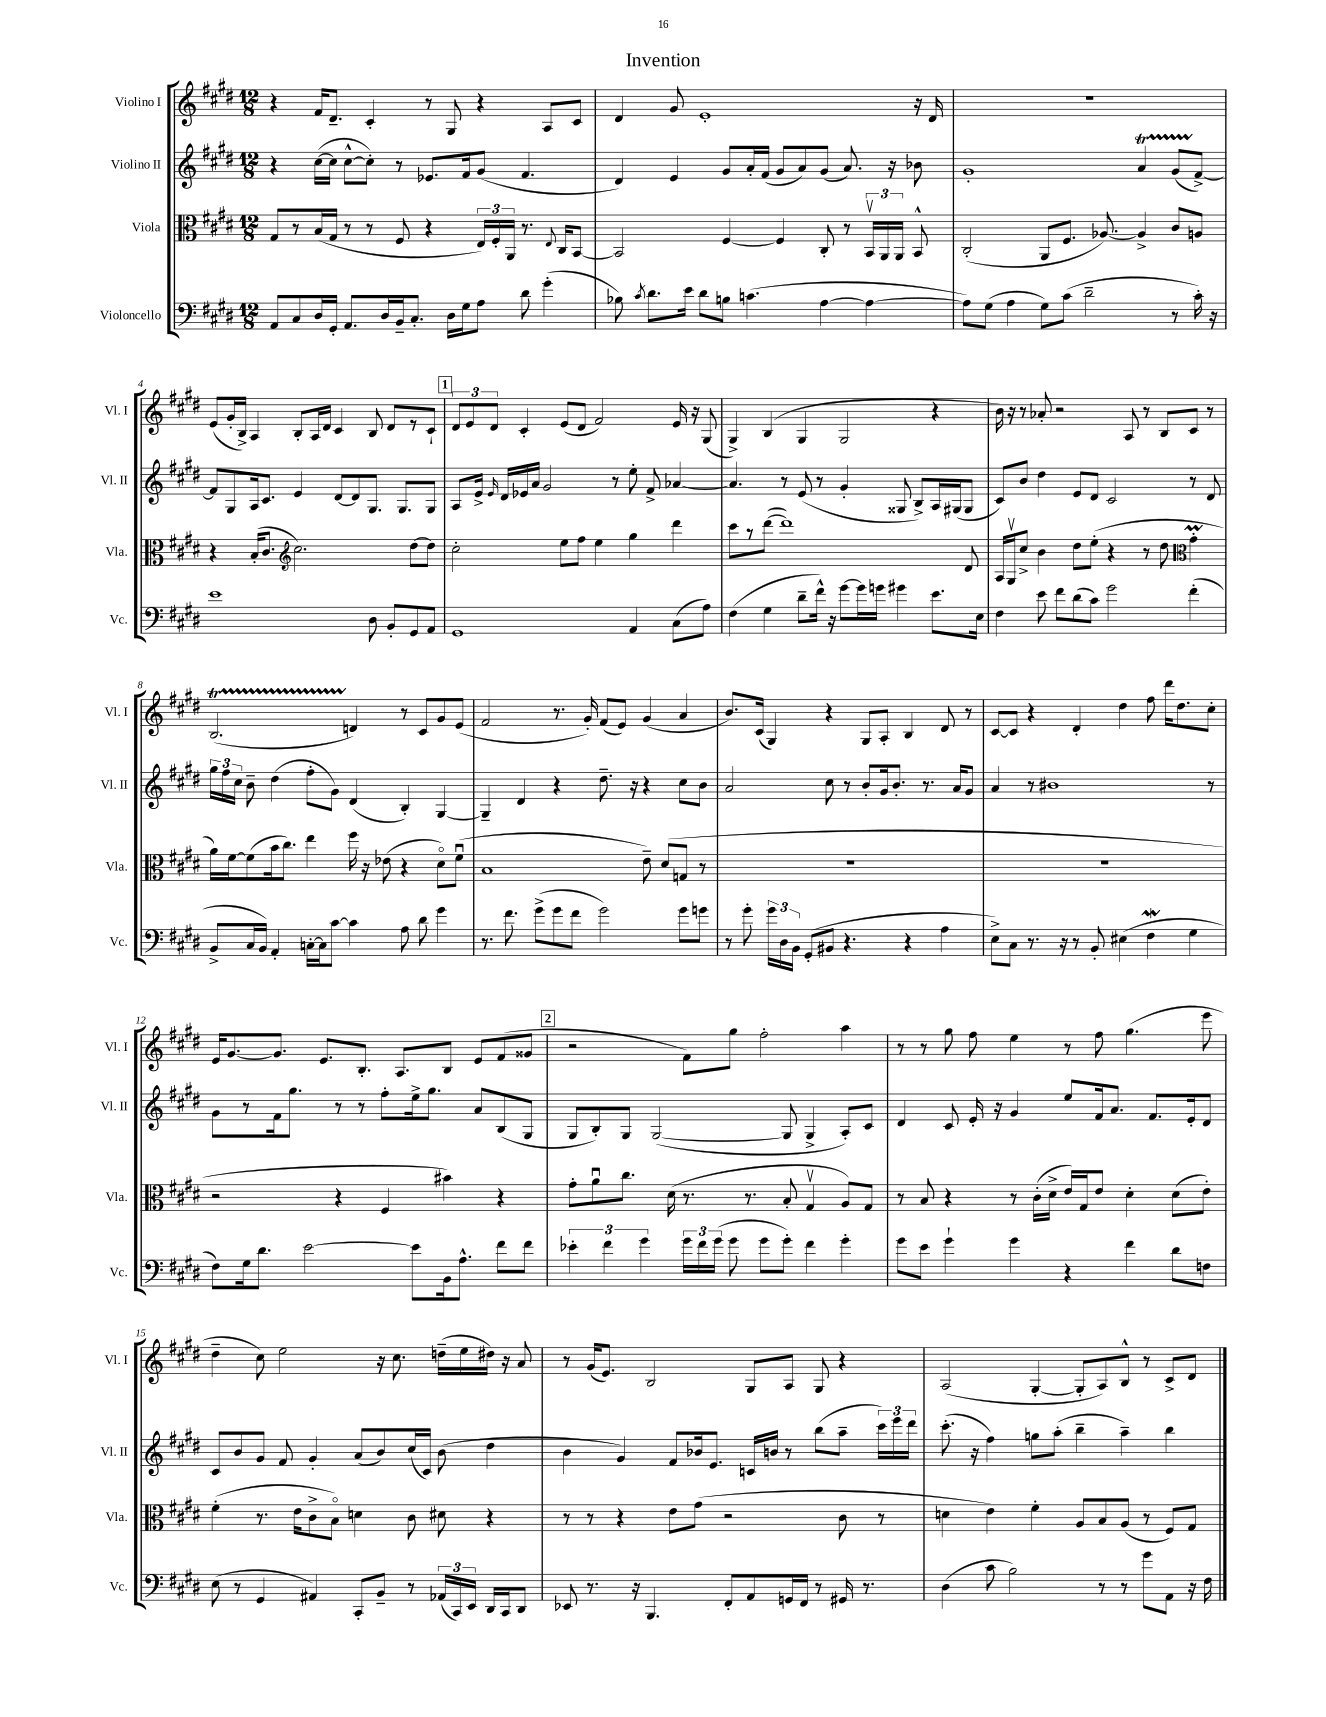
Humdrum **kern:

**kern	**kern	**kern	**kern
*part4	*part3	*part2	*part1
*staff4	*staff3	*staff2	*staff1
*I"Violoncello	*I"Viola	*I"Violino II	*I"Violino I
*I'Vc.	*I'Vla.	*I'Vl. II	*I'Vl. I
*clefF4	*clefC3	*clefG2	*clefG2
*k[f#c#g#d#]	*k[f#c#g#d#]	*k[f#c#g#d#]	*k[f#c#g#d#]
*M12/8	*M12/8	*M12/8	*M12/8
=1	=1	=1	=1
8AA/L	8G#/L	4r	4r
8C#/	8r	.	.
16D#/L	(16B/L	([16cc#\LL	16f#/KL
16GG#'/JJ	16G#/JJ	16cc#\JJ]	8.d#~/J
8.AA/L	8r	[8cc#^^\L	.
.	8r	8cc#'\J])	4c#'/
16D#/L	.	.	.
16BB~/J	8F#/	8r	.
8.C#'/J	.	.	.
.	4r	8.e-X/L	8r
16D#\LL	.	.	8G#/
16G#\J	.	16f#/k	.
8A\J	24E/LL)	(8g#/J	4r
.	24F#'/	.	.
.	24AA/JJ	.	.
8d#\	8.r	4.f#/	.
(4g#'\	.	.	8A/L
.	8qqE/	.	.
.	16C#/KL	.	.
.	[8BB/J	.	8c#/J
=2	=2	=2	=2
8B-X\)	2BB/]	4d#/)	4d#/
8qc#/	.	.	.
8.d#\L	.	.	.
.	.	4e/	8g#/
16e\Jk	.	.	.
8d#\L	.	.	1e'
8Bn\J	[4F#/	8g#/L	.
(4.cn\	.	16a'/L	.
.	.	(16f#/JJ	.
.	4F#/]	8g#/L	.
.	.	8a/)	.
[4A\	8C#'/	(8g#/J	.
.	8r	8.a/)	.
4A\_	24BBv/LL	.	.
.	24AA/	.	.
.	.	16r	.
.	24AA/JJ	.	.
.	8BB^^/	8b-X\	16r
.	.	.	16d#/
=3	=3	=3	=3
8A\L])	(2C#'/	1g#'	1.r
(8G#\J	.	.	.
4A\	.	.	.
8G#\L)	8AA/L	.	.
(8c#\J	8.F#/J	.	.
2d#~\	.	.	.
.	[8.A-X/)	.	.
.	4A-^/]	4aT/	.
8r	8c#/L	(8g#TTT/L	.
16c#'\)	8An/J	[8f#^/J)	.
16r	.	.	.
!!LO:LB:g=z
=4	=4	=4	=4
1e	4r	8f#/L]	(8e/L
.	.	8G#/	16g#'/L
.	.	.	16B^/JJ)
.	(16B'/KL	16A/k	4A/
.	8.c#/J	8.c#/J	.
*	*clefG2	*	*
.	2.cc#\)	4e/	8B'/L
.	.	.	16A/L
.	.	.	16d#/JJ
.	.	[8d#/L	4c#/
.	.	8d#/]	.
8D#\	.	8.G#/J	8B/
8BB'/L	.	.	8d#/L
.	.	8.G#/L	.
8GG#/	[8dd#\L	.	8r
8AA/J	8dd#\J]	8G#/J	8c#`/J
!!LO:REH:place=s1:t=1
=5	=5	=5	=5
1GG#	2cc#'\	8A/L	12d#/L
.	.	.	12e/
.	.	16e^/Jk	.
.	.	.	12d#/J
.	.	16qqe/	.
.	.	16d#/LL	.
.	.	16e-X/	4c#'/
.	.	16a/JJ	.
.	.	2g#/	.
.	8ee\L	.	(8e/L
.	8ff#\J	.	8d#/J
.	4ee\	.	2f#/)
.	.	8r	.
4AA/	4gg#\	8ee'\	.
.	.	8f#^/	.
(8C#\L	4ddd#\	[4a-X/	16e/
.	.	.	16r
8A\J)	.	.	(8G#/
=6	=6	=6	=6
(4F#\	8ccc#\L	4.a-/]	4G#^/)
.	8r	.	.
4G#\	([8ddd#\J	.	(4B/
.	1ddd#])	8r	.
8d#~\L	.	(8e/	4G#/
16f#^^\Jk)	.	8r	.
16r	.	.	.
[8g#\L	.	4g#'/	2G#/
16g#\L]	.	.	.
16gn\JJ	.	.	.
4g#X\	.	8G##X/	.
.	.	8B^/L)	.
8.e\L	.	16A/L	4r
.	.	(16G#X/J	.
.	8d#/	8G#/J	.
16E\Jk	.	.	.
=7	=7	=7	=7
4F#\	16A/LL	8c#/L)	16b\)
.	16G#v/J	.	16r
.	8cc#^/J	8b/J	8r
8e\	4b\	4dd#\	8a-X'/
8f#\L	.	.	2r
(8d#\	8dd#\L	8e/L	.
8c#\J)	(8ee'\J	8d#/J	.
2g#\	4r	2c#/	.
.	.	.	8A/
.	8r	.	8r
.	8dd#\	.	8B/L
*	*clefC3	*	*
(4f#'\	4g#m'\	8r	8c#/J
.	.	8d#/	8r
!!LO:LB:g=z
=8	=8	=8	=8
8BB^/L	16a\LL)	24gg#\LL	(2.BT/
.	.	24ff#\	.
.	[16f#\J	.	.
.	.	24cc#\JJ	.
16C#/L	(8f#\]	8b~\	.
16BB/JJ)	.	.	.
4AA'/	16b\k	(4dd#\	.
.	8.cc#\J)	.	.
[16Cn'\LL	4ee\	8ff#'\L	.
16C\J]	.	.	.
[8c#\J	.	8g#\J)	.
4c#\]	16ff#\	(4d#/	4dn/)
.	16r	.	.
.	(8e-X\	.	.
8A\	4r	4B'/)	8r
8d#\	.	.	8c#/L
4g#\	8d#\L)	[4G#/	8g#/
.	(8f#u\J	.	(8e/J
=9	=9	=9	=9
8.r	1B	4G#~/]	2f#/
8.f#\	.	.	.
.	.	4d#/	.
(8g#^\L	.	.	.
8g#\	.	4r	8.r
8f#\J	.	.	.
.	.	.	16g#'/)
2g#\)	.	8.dd#~\	(8f#/L
.	.	.	8e/J)
.	.	16r	.
.	8e~\)	4r	(4g#/
.	(8d#/L	.	.
8g#\L	8Gn/J	8cc#\L	4a/
8gn\J	8r	8b\J	.
=10	=10	=10	=10
8r	1.r	2a/	8.b/L)
8g#'\	.	.	.
.	.	.	(16c#/Jk
24g#\LL	.	.	4G#/)
24D#\	.	.	.
24BB\JJ	.	.	.
(8GG#'/L	.	.	.
8BB#X/J	.	8cc#\	4r
4.r	.	8r	.
.	.	8b'/L	8G#/L
.	.	16g#/k	8A'/J
.	.	8.b'/J	.
4r	.	.	4B/
.	.	8.r	.
4A\	.	.	8d#/
.	.	16a/KL	.
.	.	8g#/J	8r
=11	=11	=11	=11
8E^\L)	1.r	4a/	[8c#/L
8C#\J	.	.	8c#/J]
8.r	.	8r	4r
.	.	1b#X	.
16r	.	.	.
8r	.	.	4d#'/
8BB'/	.	.	.
(4E#X\	.	.	4dd#\
4F#W\	.	.	8ff#\
.	.	.	16ddd#\KL
.	.	.	8.dd#\
4G#\	.	.	.
.	.	8r	8cc#'\J
!!LO:LB:g=z
=12	=12	=12	=12
8F#\L)	2r	8g#\L	16e/KL
.	.	.	[8.g#/
16G#\k	.	8r	.
8.d#\J	.	.	.
.	.	16f#\k	8.g#/J]
.	.	8.gg#\J	.
[2e\	.	.	.
.	.	.	8.e/L
.	4r	8r	.
.	.	8r	8.B'/J
.	4F#/	8ff#'\L	.
.	.	.	8.A/L
8e\L]	.	16ee^\k	.
.	.	8.gg#\J	.
16BB\k	4b#X\)	.	8B/J
8.A^^\J	.	.	.
.	.	8a/L	8e/L
8f#\L	4r	(8B/	(8f#/
8f#\J	.	8G#/J	8g##X/J
!!LO:REH:place=s1:t=2
=13	=13	=13	=13
6e-X'\	8g#'\L	8G#/L	2r
.	8au\	8B'/)	.
6f#\	.	.	.
.	8.cc#\J	8G#/J	.
6g#\	.	.	.
.	.	([2G#/	.
.	(16d#\	.	.
24g#\LL	8.r	.	8f#\L)
24f#\	.	.	.
(24g#\JJ	.	.	.
8g#\	.	.	8gg#\J
.	8.r	.	.
8g#\L	.	.	2ff#'\
8g#'\J)	8B'/	8G#/]	.
4f#\	4G#v/	4G#^/	.
4g#'\	8A/L)	8A'/L)	4aa\
.	8G#/J	8c#/J	.
=14	=14	=14	=14
8g#\L	8r	4d#/	8r
8e\J	8B/	.	8r
4g#`\	4r	8c#/	8gg#\
.	.	16e'/	8ff#\
.	.	16r	.
4g#\	8r	4g#/	4ee\
.	(16c#'\LL	.	.
.	16d#^\JJ	.	.
4r	16e/LL)	8ee/L	8r
.	16G#/J	.	.
.	8e/J	16f#/k	8ff#\
.	.	8.a/J	.
4f#\	4d#'\	.	(4.gg#\
.	.	8.f#/L	.
8d#\L	(8d#\L	.	.
.	.	16e'/k	.
8Fn\J	8e'\J)	8d#/J	8eee\
!!LO:LB:g=z
=15	=15	=15	=15
(8E\	(4f#'\	8c#/L	4dd#~\
8r	.	8b/	.
4GG#/	8.r	8g#/J	8cc#\)
.	.	8f#/	2ee\
.	16e\KL	.	.
4AA#X/)	8c#^\	4g#'/	.
.	8B\J)	.	.
8CC#'/L	4dn\	(8a/L	.
8BB~/J	.	8b/)	16r
.	.	.	8.cc#\
8r	8c#\	(16cc#/L	.
.	.	16c#/JJ)	.
(24AA-X/LL	8d#X\	(8b\	(16ddn~\LL
24CC#/)	.	.	.
.	.	.	16ee\
24EE/JJ	.	.	.
16DD#/LL	4r	4dd#\	16dd#X\JJ)
16CC#/J	.	.	16r
8DD#/J	.	.	8a/
=16	=16	=16	=16
8EE-X/	8r	4b\	8r
8.r	8r	.	(16g#/KL
.	.	.	8.e/J)
.	4r	4g#/)	.
16r	.	.	.
4.BBB/	.	.	2B/
.	8e\L	8f#/L	.
.	(8g#\J	16b-X/k	.
.	.	8.e/J	.
8FF#'/L	2r	.	.
8AA/	.	16cn/LL	8G#/L
.	.	16bn/JJ	.
16GGn/L	.	8r	8A/J
16FF#/JJ	.	.	.
8r	.	(8bb\L	8G#/
16GG#X/	8c#\	8aa~\J	4r
8.r	.	.	.
.	8r	24ccc#\LL)	.
.	.	24eee\	.
.	.	24ddd#\JJ	.
=17	=17	=17	=17
(4D#\	4dn\	(8.ccc#'\	(2A/
.	.	16r	.
8c#\	4e\)	4ff#\)	.
2B\)	.	.	.
.	4f#'\	8ggn\L	[4G#'/
.	.	(8aa'\J	.
.	8A/L	4bb~\	8G#'/L]
8r	8B/	.	8A/)
8r	(8A/J	4aa~\)	8B^^/J
8g#\L	8r	.	8r
8AA\J	8F#/L)	4bb\	8c#^/L
16r	8G#/J	.	8d#/J
16F#\	.	.	.
==	==	==	==
*-	*-	*-	*-
